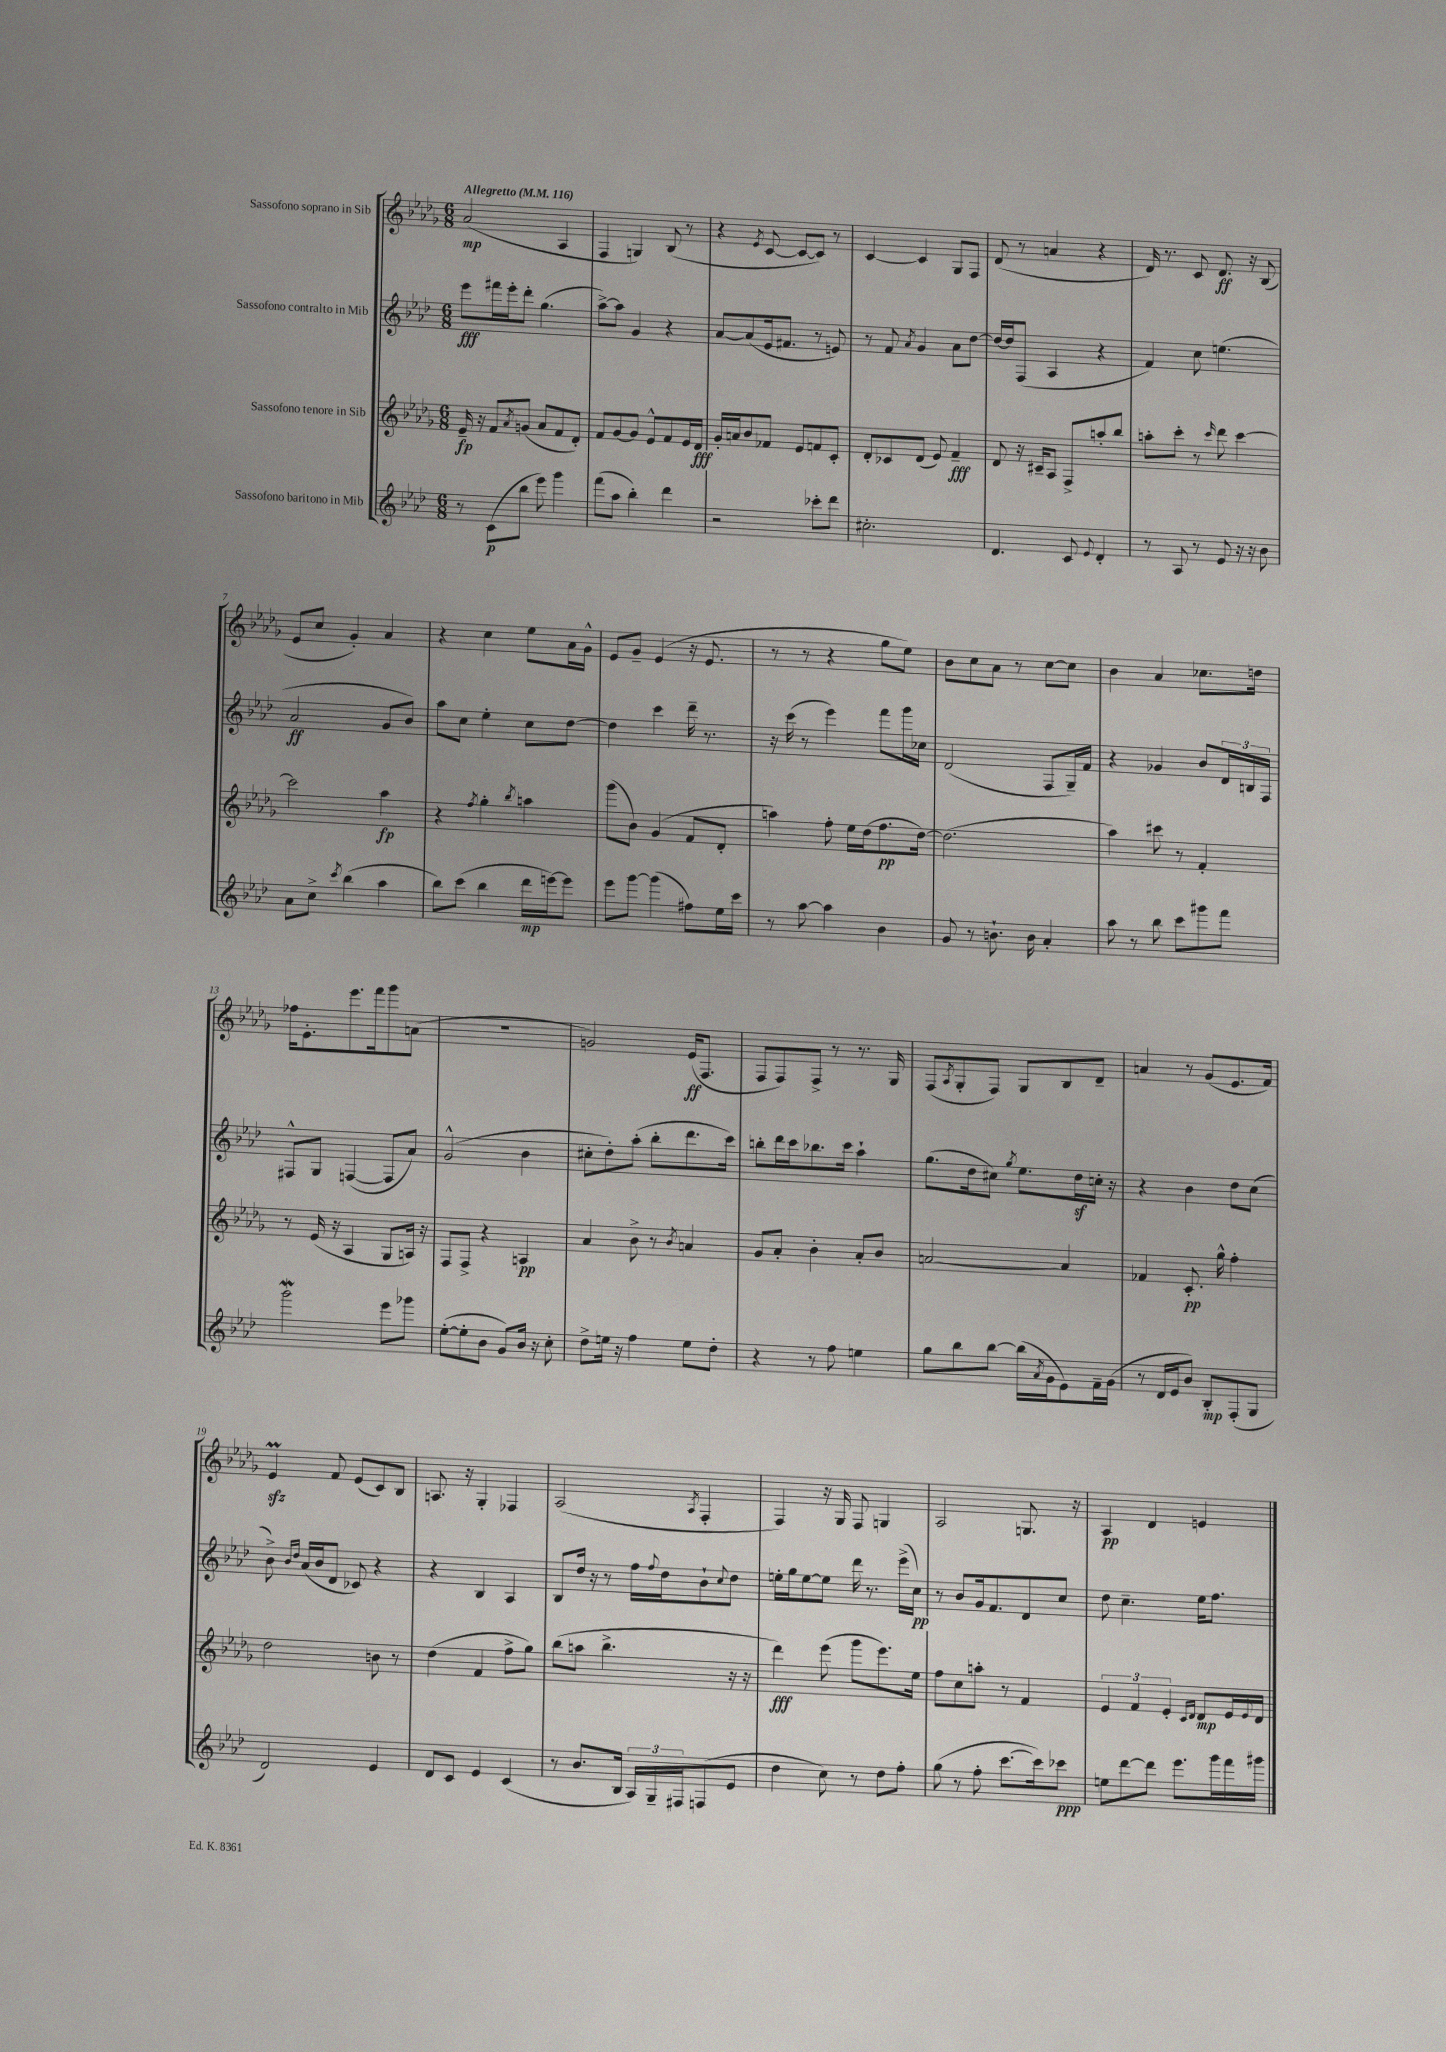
<<
\new StaffGroup <<
\new Staff = "s0" \with { instrumentName = "Sassofono soprano in Sib" } {
    \clef treble \key des \major \numericTimeSignature \time 6/8 \tempo "Allegretto" 4 = 116
    aes'2\mp( aes4 |
    f4 g4) bes8( r8 |
    r4 \acciaccatura { ees'8 } c'8~ c'8~ c'8) r8 |
    c'4~ c'4 ges8 f8 |
    des'8( r8 a'4 r4 |
    des'16) r8. c'8 des'8.\ff r16 bes8( |
    ees'8 c''8 ges'4-.) aes'4 |
    r4 c''4 ees''8 aes'16 ges'16-^ |
    ees'8 ges'8-- ees'4( r16 ees'8. |
    r8 r8 r4 ges''8 ees''8) |
    bes'8 c''8 aes'8 r8 c''8~ c''8 |
    bes'4 aes'4 ces''8. d''16 |
    fes''16 ees'8.-. ees'''8. f'''16 ges'''8 a'8( |
    R2. |
    g'2) ees'16\ff( f8. |
    f8 f8) f8-> r8 r8. ges16 |
    f8( \acciaccatura { aes8 } ges8-. f8) ges8 bes8 des'8-- |
    a'4 r8 ges'8( ees'8. f'16) |
    ees'4\prall\sfz f'8 ees'8( c'8) bes8 |
    a8. r16 ges4-. fes4 |
    aes2( \acciaccatura { aes8 } f4-. |
    f4) r16 ges16 f8 g4 |
    aes2 g8. r16 |
    aes4\pp des'4 e'4 \bar "|." |
}
\new Staff = "s1" \with { instrumentName = "Sassofono contralto in Mib" } {
    \clef treble \key aes \major \numericTimeSignature \time 6/8
    ees'''8\fff fis'''16 ees'''16-. des'''8-. g''4.( |
    aes''8~->) aes''8 g'4 r4 |
    aes'8~ aes'8( ees'16 fis'8. r8 e'8) |
    r8 f'8 \acciaccatura { aes'8 } g'4 aes'8 des''8~ |
    des''16~ des''16 f8( aes4 r4 |
    f'4) c''8 e''4.( |
    aes'2\ff g'8 bes'8) |
    aes''8 c''8 ees''4-. c''8 des''8~ |
    des''4 c'''4 des'''16-- r8. |
    r16 c'''16( r8 ees'''4) f'''8 g'''16 ces''16 |
    des'2( f8 g16--) f'16 |
    r4 ges'4 bes'8 \tuplet 3/2 { des'16 b16 f16 } |
    fis8-^ g8 f4~( f8 aes'8) |
    g'2-^( bes'4 |
    cis''8-. des''8-.) aes''8-.( bes''8-. des'''8. c'''16) |
    b''8-. des'''16 c'''16 bes''8. c'''16 aes''4-! |
    g''8.( des''16 cis''8) \acciaccatura { g''8 } ees''8. des''16\sf c''16-. r16 |
    r4 bes'4 des''8 c''8( |
    bes'8->) \grace { bes'16 des''16 } aes'16( bes'16 des'8 ces'8) r4 |
    r4 bes4 aes4 |
    bes8 des''16 r16 r8 f''16 \appoggiatura { f''8 } des''16 bes'8-! \appoggiatura { c''8 } des''8 |
    e''16-. g''16 e''8~ e''8 des'''16 r8. ees'''16->( c''16\pp) |
    r8 bes'8 g'16 f'8. des'8 c''8 |
    des''8 c''4.-- ees''16 f''8. \bar "|." |
}
\new Staff = "s2" \with { instrumentName = "Sassofono tenore in Sib" } {
    \clef treble \key des \major \numericTimeSignature \time 6/8
    ees'16--\fp r16 f'8 \acciaccatura { aes'8 } g'8( aes'8 f'8 des'8-.) |
    f'8 ges'8~ ges'8 ees'8-^ f'8 ees'16 des'16\fff |
    ges'16-. a'16 bes'8 fes'8 ees'8 f'8 c'8-. |
    des'8-. ces'8 des'8( ees'8) f'4--\fff |
    des'8 r16 cis'16-- aes8 f8-> a''8-. bes''8 |
    a''8-. c'''8-. r8 \grace { c'''16 } des'''8 c'''4~ |
    c'''2 aes''4\fp |
    r4 \acciaccatura { f''8 } ges''4-. \acciaccatura { bes''8 } a''4 |
    ges'''8( bes'8) ges'4( f'8 des'8-. |
    a''4) f''8-. ees''16 des''16( f''8.\pp des''16~) |
    des''2.( |
    aes''4) cis'''8 r8 f'4-. |
    r8 ees'16( r16 aes4 ges8 a16) r16 |
    f8 f8-> r4 a4\pp |
    aes'4 bes'8-> r8 \acciaccatura { bes'8 } a'4 |
    ges'8 aes'8-. bes'4-. aes'8-. bes'8 |
    a'2~ a'4 |
    fes'4 c'8.-.\pp ges''16-^ f''4-. |
    des''2 b'8 r8 |
    des''4( f'4 f''8-> ges''8) |
    bes''8( a''8 bes''4.-> r16 r16 |
    des'''4\fff) ees'''8( ges'''8 ees'''8.) ees''16 |
    f''8 c''8 a''8-. r8 f'4 |
    \tuplet 3/2 { ees'4 f'4 ees'4-. } \grace { c'16 des'16 } des'8\mp ees'16 \appoggiatura { ees'8 } des'16 \bar "|." |
}
\new Staff = "s3" \with { instrumentName = "Sassofono baritono in Mib" } {
    \clef treble \key aes \major \numericTimeSignature \time 6/8
    r8 c'8\p( bes''8 ees'''8) g'''4 |
    f'''8( aes''8 bes''4-.) des'''4 |
    r2 ces'''8-. des'''8 |
    cis''2.-. |
    des'4. c'8 \appoggiatura { ees'8 } des'4-. |
    r8 aes8 r8 ees'8 r16 r16 bes'8 |
    aes'8 c''8-> \acciaccatura { c'''8 } bes''4( aes''4 |
    bes''8) c'''8( bes''4 des'''16\mp e'''16~) e'''8 |
    ees'''8 g'''8~ g'''4( fis''8) ees''16 c'''16 |
    r8 aes''8~ aes''4 bes'4 |
    g'8 r8 b'8.-! b'16 aes'4-. |
    aes''8 r8 bes''8 c'''8 gis'''8 f'''8 |
    g'''2\mordent ees'''8 ges'''8 |
    ees''8~-.( ees''8-. bes'8 g'8) bes'16 r16 c''8-. |
    des''8-> e''16 r16 f''4 e''8 des''8-. |
    r4 r8 f''8 e''4 |
    g''8 bes''8 bes''8~ bes''16( \acciaccatura { aes'8 } g'16 ees'8) f'16-- g'16( |
    r8 des'16 ees'16 bes'8) bes8-.\mp f8-.( g8 |
    des'2) ees'4 |
    des'8 c'8 ees'4 c'4( |
    r8 bes'8. bes16 \tuplet 3/2 { aes16) g16-- fis16 } f8( ees'8 |
    des''4 c''8) r8 des''8 f''8-. |
    g''8( r8 f''8-. c'''8.~ c'''16) ces'''8\ppp |
    e''8 des'''8~ des'''8 ees'''8. g'''16 f'''16 gis'''16 \bar "|." |
}
>>
>>
